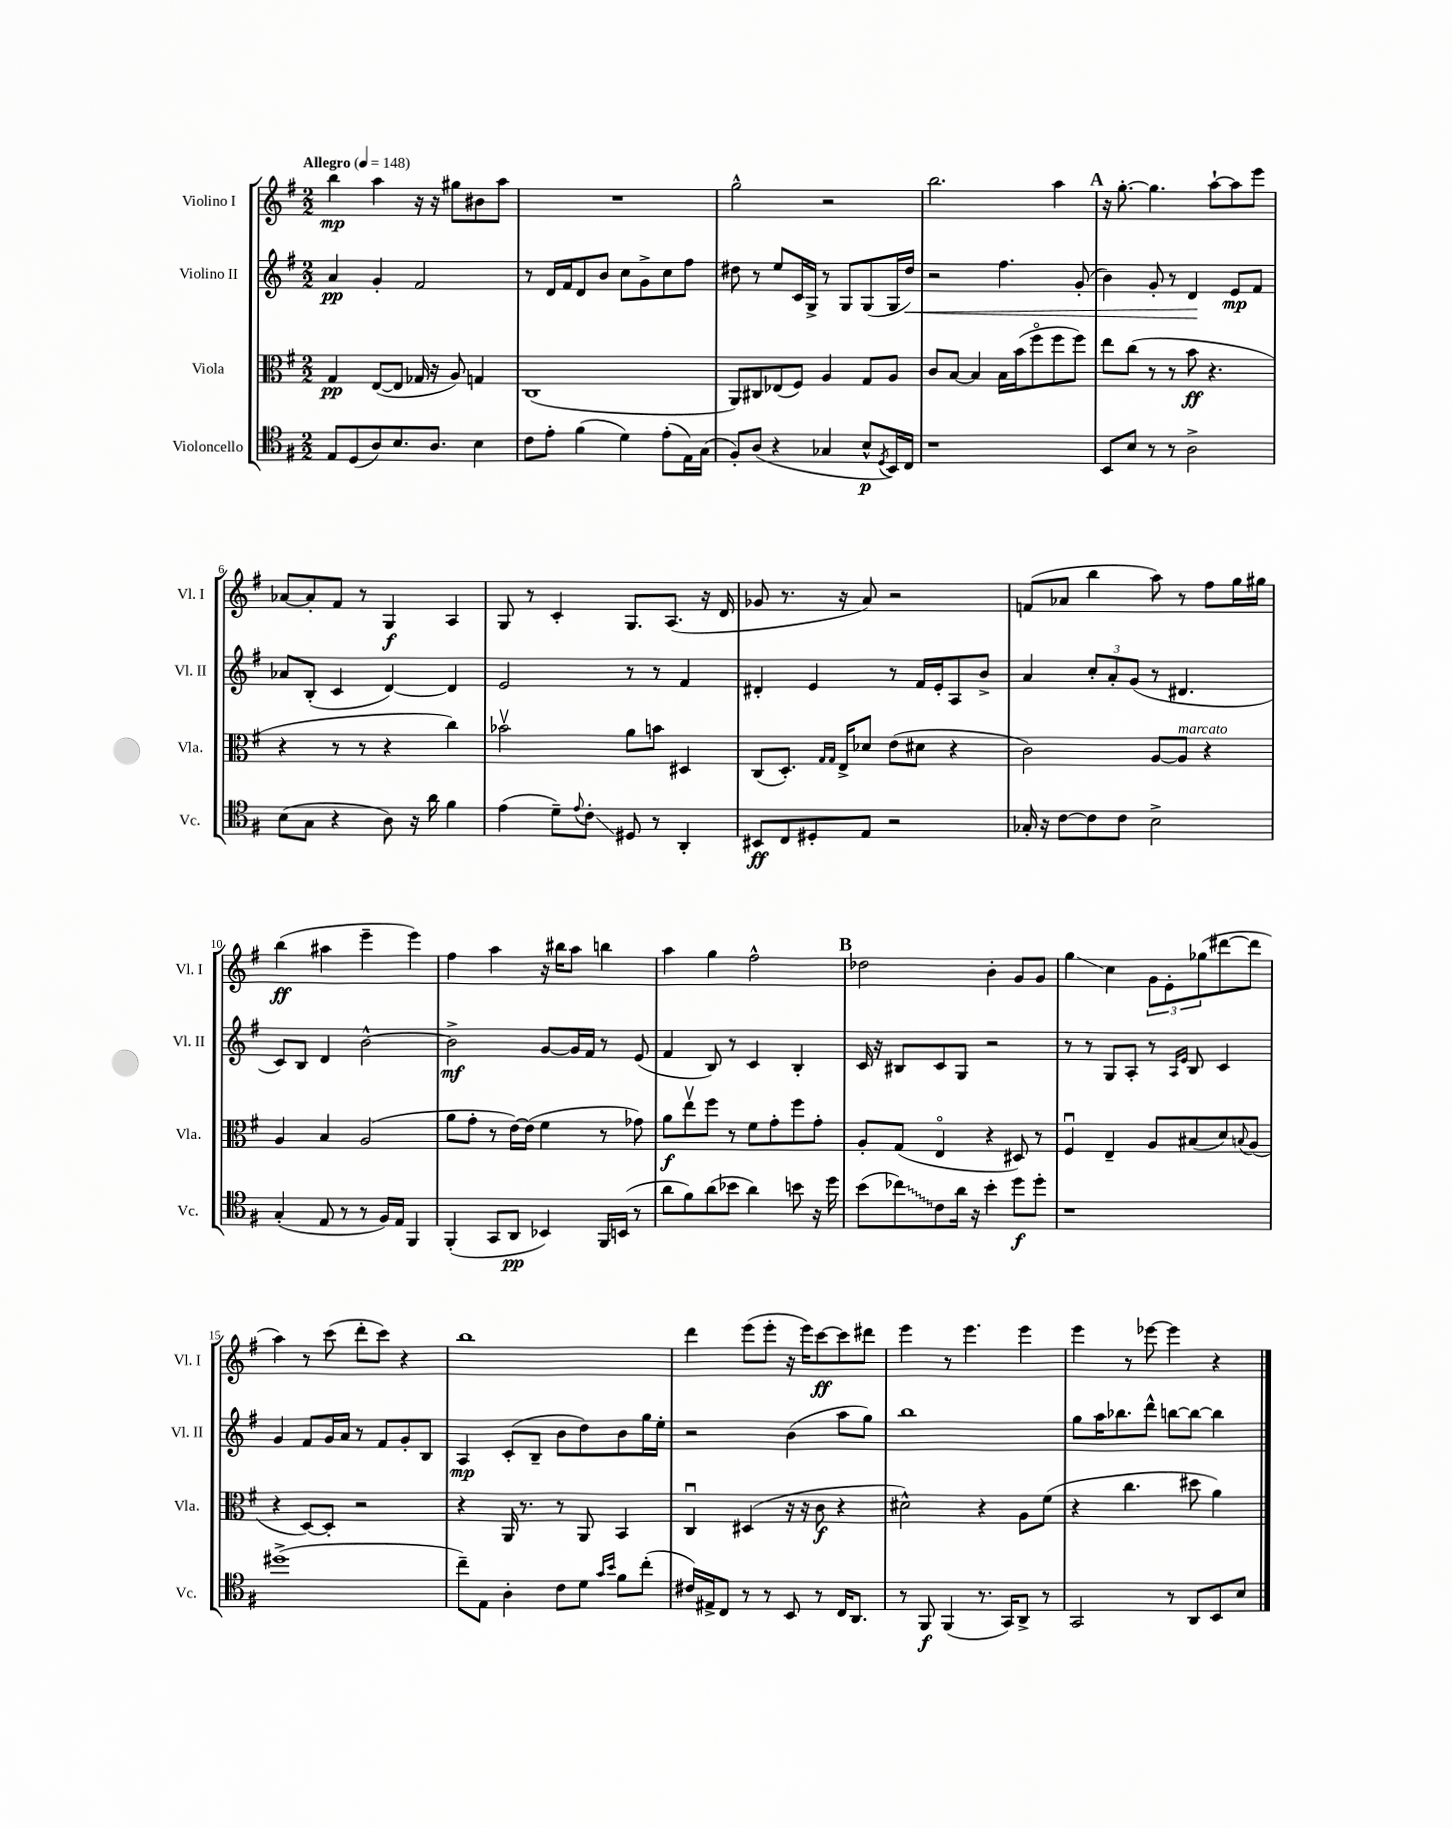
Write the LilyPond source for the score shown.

<<
\new StaffGroup <<
\new Staff = "s0" \with { instrumentName = "Violino I" shortInstrumentName = "Vl. I" } {
    \clef treble \key g \major \numericTimeSignature \time 2/2 \tempo "Allegro" 4 = 148
    b''4\mp a''4 r16 r16 gis''8 bis'8 a''8 |
    R1 |
    g''2-^ r2 |
    b''2. a''4 |
    \mark \markup { \bold "A" } r16 g''8.~-. g''4. a''8~-! a''8 e'''8 |
    aes'8~ aes'8-. fis'8 r8 g4\f a4 |
    g8 r8 c'4-. g8. a8.( r16 d'16 |
    ges'8 r8. r16 a'8) r2 |
    f'8( aes'8 b''4 a''8) r8 fis''8 g''16 gis''16 |
    b''4\ff( ais''4 e'''4-- e'''4) |
    fis''4 a''4 r16 bis''16 a''8 b''4 |
    a''4 g''4 fis''2-^ |
    \mark \markup { \bold "B" } des''2 b'4-. g'8 g'8 |
    g''4\glissando c''4 \tuplet 3/2 { g'8 e'8-. ges''8( } dis'''8~ dis'''8 |
    a''4) r8 c'''8( d'''8-. c'''8) r4 |
    b''1 |
    d'''4 e'''8( e'''8-. r16 e'''16) c'''8~\ff c'''8 dis'''8 |
    e'''4 r8 e'''4. e'''4 |
    e'''4 r8 ees'''8~ ees'''4 r4 \bar "|." |
}
\new Staff = "s1" \with { instrumentName = "Violino II" shortInstrumentName = "Vl. II" } {
    \clef treble \key g \major \numericTimeSignature \time 2/2
    a'4\pp g'4-. fis'2 |
    r8 d'16 fis'16 d'8 b'8 c''8 g'8-> c''8 fis''8 |
    dis''8 r8 e''8 c'16 g16-> r8 g8 g8( g16 dis''16\<) |
    r2 fis''4. g'8-.( |
    \mark \markup { \bold "A" } b'4) g'8-. r8 d'4\! e'8\mp fis'8 |
    aes'8 b8-.( c'4 d'4~) d'4 |
    e'2 r8 r8 fis'4 |
    dis'4-. e'4 r8 fis'16 e'16-. a8 b'8-> |
    a'4 \tuplet 3/2 { c''8-. a'8-. g'8( } r8 dis'4. |
    c'8) b8 d'4 b'2~-^ |
    b'2->\mf g'8~ g'16 fis'16 r8 e'8( |
    fis'4 b8) r8 c'4 b4-. |
    \mark \markup { \bold "B" } c'16 r16 bis8 c'8 g8 r2 |
    r8 r8 g8 a8-. r8 \grace { a16 e'16 } b8 c'4 |
    g'4 fis'8 g'16 a'16 r8 fis'8 g'8-. b8 |
    a4\mp c'8-.( b8-- b'8 d''8) b'8 g''16 e''16-. |
    r2 b'4( a''8 g''8) |
    b''1 |
    g''8 a''16 bes''8. d'''8-^ b''8~ b''8~ b''4 \bar "|." |
}
\new Staff = "s2" \with { instrumentName = "Viola" shortInstrumentName = "Vla." } {
    \clef alto \key g \major \numericTimeSignature \time 2/2
    g4\pp e8~( e8 ges16 r16 a8) g4 |
    c1( |
    a,8) cis8 ees8( fis8) a4 g8 a8 |
    c'8 b8~ b4 b16 b'16( fis''8\flageolet fis''8 fis''8) |
    \mark \markup { \bold "A" } e''8 c''8( r8 r8 b'8\ff r4. |
    r4 r8 r8 r4 c''4) |
    bes'2\upbow a'8 b'8 dis4 |
    c8( d8.-.) \grace { g16 g16 } e16-> des'8 e'8( dis'8 r4 |
    c'2) a8~ a8^\markup { \italic "marcato" } r4 |
    a4 b4 a2( |
    a'8 g'8-. r8 e'16~) e'16( fis'4 r8 ges'8) |
    a'8\f e''8\upbow fis''8 r8 fis'8 g'8-. fis''8 g'8-. |
    \mark \markup { \bold "B" } a8-. g8( e4\flageolet r4 dis8) r8 |
    fis4\downbow e4-- a8 bis8( d'8) \appoggiatura { b8 } a8( |
    r4 d8~) d8-. r2 |
    r4 a,16 r8. r8 a,8 b,4 |
    c4\downbow dis4( r16 r16 c'8\f r4 |
    dis'2-^) r4 a8 fis'8( |
    r4 c''4. dis''8 a'4) \bar "|." |
}
\new Staff = "s3" \with { instrumentName = "Violoncello" shortInstrumentName = "Vc." } {
    \clef tenor \key g \major \numericTimeSignature \time 2/2
    e8 d8( a8) b8. a8. b4 |
    c'8 e'8-. fis'4( d'4) e'8-.( e16) g16( |
    fis8-.) a8( r4 ges4 b8-^\p \acciaccatura { d8 } b,16) c16 |
    r1 |
    \mark \markup { \bold "A" } b,8 b8 r8 r8 a2-> |
    b8( g8 r4 a8) r16 a'16 fis'4 |
    e'4( d'8--) \appoggiatura { e'8 } c'8-.\glissando dis8 r8 a,4-. |
    bis,8\ff c8 dis8-. e8 r2 |
    ges16-. r16 c'8~ c'8 c'8 b2-> |
    g4-.( e8 r8 r8 fis16) e16 fis,4 |
    fis,4-.( g,8 a,8\pp bes,4) fis,16 b,16( r8 |
    a'8 fis'8) a'8( bes'8 a'4) b'8 r16 d''16 |
    \mark \markup { \bold "B" } b'8( \once \override Glissando.style = #'zigzag ces''8\glissando) c'8 a'16 r16 b'4-. d''8\f d''8-. |
    r1 |
    dis''1->( |
    c''8--) e8 a4-. c'8 d'8 \grace { g'16 b'16 } fis'8 c''8-.( |
    cis'16) eis16-> c8 r8 r8 b,8 r8 c16 a,8. |
    r8 fis,8\f fis,4( r8. g,16) a,8-> r8 |
    g,2 r8 a,8 b,8 b8 \bar "|." |
}
>>
>>
